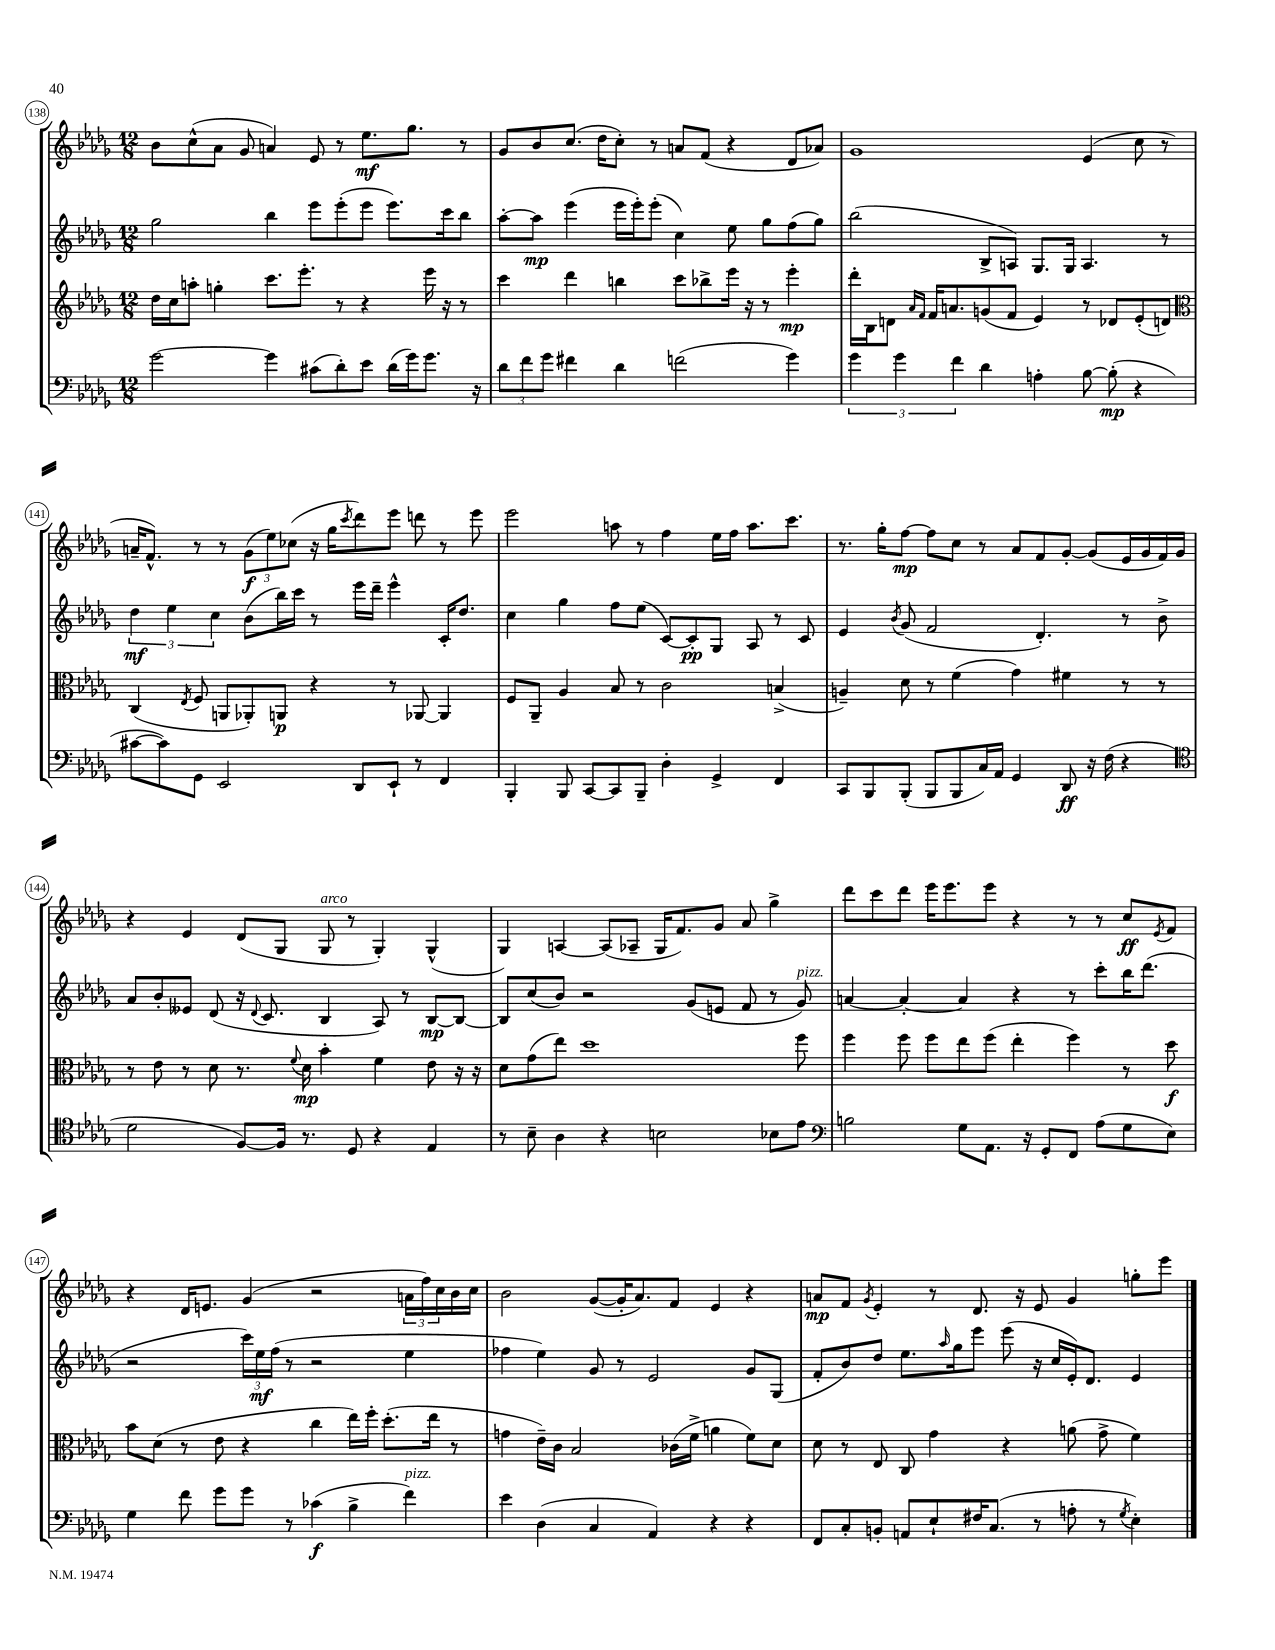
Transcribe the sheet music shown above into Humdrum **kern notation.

**kern	**kern	**kern	**kern
*staff4	*staff3	*staff2	*staff1
*clefF4	*clefG2	*clefG2	*clefG2
*k[b-e-a-d-g-]	*k[b-e-a-d-g-]	*k[b-e-a-d-g-]	*k[b-e-a-d-g-]
*M12/8	*M12/8	*M12/8	*M12/8
[2g-	16dd-	2gg-	8b-
.	16cc	.	.
.	8aa'	.	(8cc^^
.	4gg'	.	8a-
.	.	.	8g-
4g-]	8.ccc	4bb-	4a)
.	8.eee-'	.	.
(8c#	.	8eee-	8e-
8d-')	8r	(8eee-'	8r
8e-	4r	8eee-	8.ee-
(16d-	.	8.eee-)	.
16g-)	.	.	8.gg-
8.g-	16eee-	.	.
.	16r	16ccc	.
.	8r	8bb-	8r
16r	.	.	.
=	=	=	=
12d-	4ccc	[8aa-'	8g-
12f	.	.	.
.	.	8aa-]	8b-
12g-	.	.	.
4f#	4ddd-	(4eee-	(8.cc
.	.	.	16dd-
4d-	4bb	16eee-	8cc')
.	.	16eee-')	.
.	.	(8eee-'	8r
(2f	8ccc	4cc)	8a
.	8bb-^	.	(8f
.	16eee-	8ee-	4r
.	16r	.	.
.	8r	8gg-	.
4g-)	4eee-'	(8ff	8d-
.	.	8gg-)	8a-)
=	=	=	=
6g-	16ddd-'	(2bb-	1g-
.	16B-	.	.
.	8d	.	.
6g-	.	.	.
.	16qqa-	.	.
.	16qqf	.	.
.	16f	.	.
.	8.a	.	.
6f	.	.	.
4d-	(8g	8B-^	.
.	8f	8A)	.
4A'	4e-)	8.G-	.
.	.	16G-	.
[8B-	8r	4.A	(4e-
(8B-']	8d-	.	.
4r	(8e-'	.	8cc
.	8d)	8r	8r
=	=	=	=
*	*clefC3	*	*
[8c#	(4C	6dd-	16a~
.	.	.	8.f^^)
8c#])	.	.	.
.	.	6ee-	.
.	8qE-	.	.
8GG-	8F	.	8r
.	.	6cc	.
2EE-	8AA	.	8r
.	8AA-')	(8b-	(12g-
.	.	.	12ee-)
.	8AA	16bb-)	.
.	.	.	(12cc-
.	.	16ccc	.
.	4r	8r	16r
.	.	.	16gg-
.	.	.	8qccc
8DD-	.	16eee-	8ddd-)
.	.	16ddd-~	.
8EE-`	8r	4eee-^^	8eee-
8r	[8AA-	.	8ddd
4FF	4AA-]	16c'	8r
.	.	8.dd-	.
.	.	.	8eee-
=	=	=	=
4BBB-'	8F	4cc	2eee-
.	8AA-~	.	.
8BBB-	4A-	4gg-	.
[8CC	.	.	.
8CC]	8B-	8ff	8aa
8BBB-~	8r	(8ee-	8r
4D-'	2c	[8c)	4ff
.	.	8c']	.
4GG-^	.	8G-	16ee-
.	.	.	16ff
.	.	8A-	8.aa
4FF	(4B^	8r	.
.	.	.	8.ccc
.	.	8c	.
=	=	=	=
8CC	4A~)	4e-	8.r
8BBB-	.	.	.
.	.	.	16gg-'
.	.	8qb-	.
(8BBB-'	8d-	(8g-	[8ff
8BBB-	8r	2f	8ff]
8BBB-	(4f	.	8cc
16C)	.	.	8r
16AA-	.	.	.
4GG-	4g-)	.	8a-
.	.	4.d-')	8f
8DD-	4f#	.	[8g-'
16r	.	.	(8g-]
(16F	.	.	.
4r	8r	8r	16e-
.	.	.	16g-
.	8r	8b-^	16f)
.	.	.	16g-
=	=	=	=
*clefC4	*	*	*
2d-	8r	8a-	4r
.	8e-	8b-'	.
.	8r	8e--	4e-
.	8d-	(8d-	.
[8F)	8.r	16r	(8d-
.	.	8qqd-	.
.	.	8.c	.
16F]	.	.	8G-
.	8qqf	.	.
8.r	16d-	.	.
.	4b-'	4B-	8G-
8D-	.	.	8r
4r	4f	8A-)	4G-')
.	.	8r	.
4E-	8e-	[8B-	(4G-^^
.	16r	8B-_	.
.	16r	.	.
=	=	=	=
8r	8d-	8B-]	4G-)
8B-~	(8g-	(8cc	.
4A-	8ee-)	8b-)	[4A
.	1dd-	2r	.
4r	.	.	(8A]
.	.	.	8A-~
2B	.	.	16G-
.	.	.	8.f)
.	.	(8g-	.
.	.	8e	8g-
.	.	8f	8a-
8B-	.	8r	4gg-^
8e-	8ff	8g-)	.
=	=	=	=
*clefF4	*	*	*
2B	4ff	[4a	8ddd-
.	.	.	8ccc
.	8ff	4a'_	8ddd-
.	8ff	.	16eee-
.	.	.	8.eee-
8G-	8ee-	4a]	.
8.AA-	(8ff	.	8eee-
.	4ee-'	4r	4r
16r	.	.	.
8GG-'	.	.	.
8FF	4ff)	8r	8r
(8A-	.	8ccc'	8r
8G-	8r	16bb-	8cc
.	.	(8.ddd-	.
.	.	.	8qe-
8E-)	8dd-	.	8f
=	=	=	=
4G-	8b-	2r	4r
.	(8d-	.	.
8f	8r	.	16d-
.	.	.	8.e
8g-	8e-	.	.
8g-	4r	24ccc)	(4g-
.	.	24ee-	.
.	.	(24ff	.
8r	.	8r	.
(4c-	4cc	2r	2r
4B-^	16ee-)	.	.
.	16ff'	.	.
.	(8.dd-'	.	.
4f)	.	4ee-	24a
.	.	.	24ff)
.	16ee-	.	.
.	.	.	24cc
.	8r	.	16b-
.	.	.	16cc
=	=	=	=
4e-	4g	4ff-	2b-
(4D-	16e-~)	4ee-)	.
.	16c	.	.
.	2B-	.	.
4C	.	8g-	([8g-
.	.	8r	16g-']
.	.	.	8.a-)
4AA-)	.	2e-	.
.	(16c-	.	8f
.	16f^	.	.
4r	4a	.	4e-
4r	8f)	8g-	4r
.	8d-	(8G-	.
=	=	=	=
8FF	8d-	8f'	8a
8C'	8r	8b-)	8f
.	.	.	8qg-
8BB'	8E-	8dd-	4e-'
8AA	8C	8.ee-	.
8E-`	4g-	.	8r
.	.	16qqaa-	.
.	.	16gg-	.
16F#	.	8eee-	8.d-
(8.C	.	.	.
.	4r	(8eee-	.
.	.	.	16r
8r	.	16r	8e-
.	.	16cc	.
8A'	(8a	16e-')	4g-
.	.	8.d-	.
8r	8g-^	.	.
8qG-	.	.	.
4E-')	4f)	4e-	8gg'
.	.	.	8eee-
==	==	==	==
*-	*-	*-	*-
